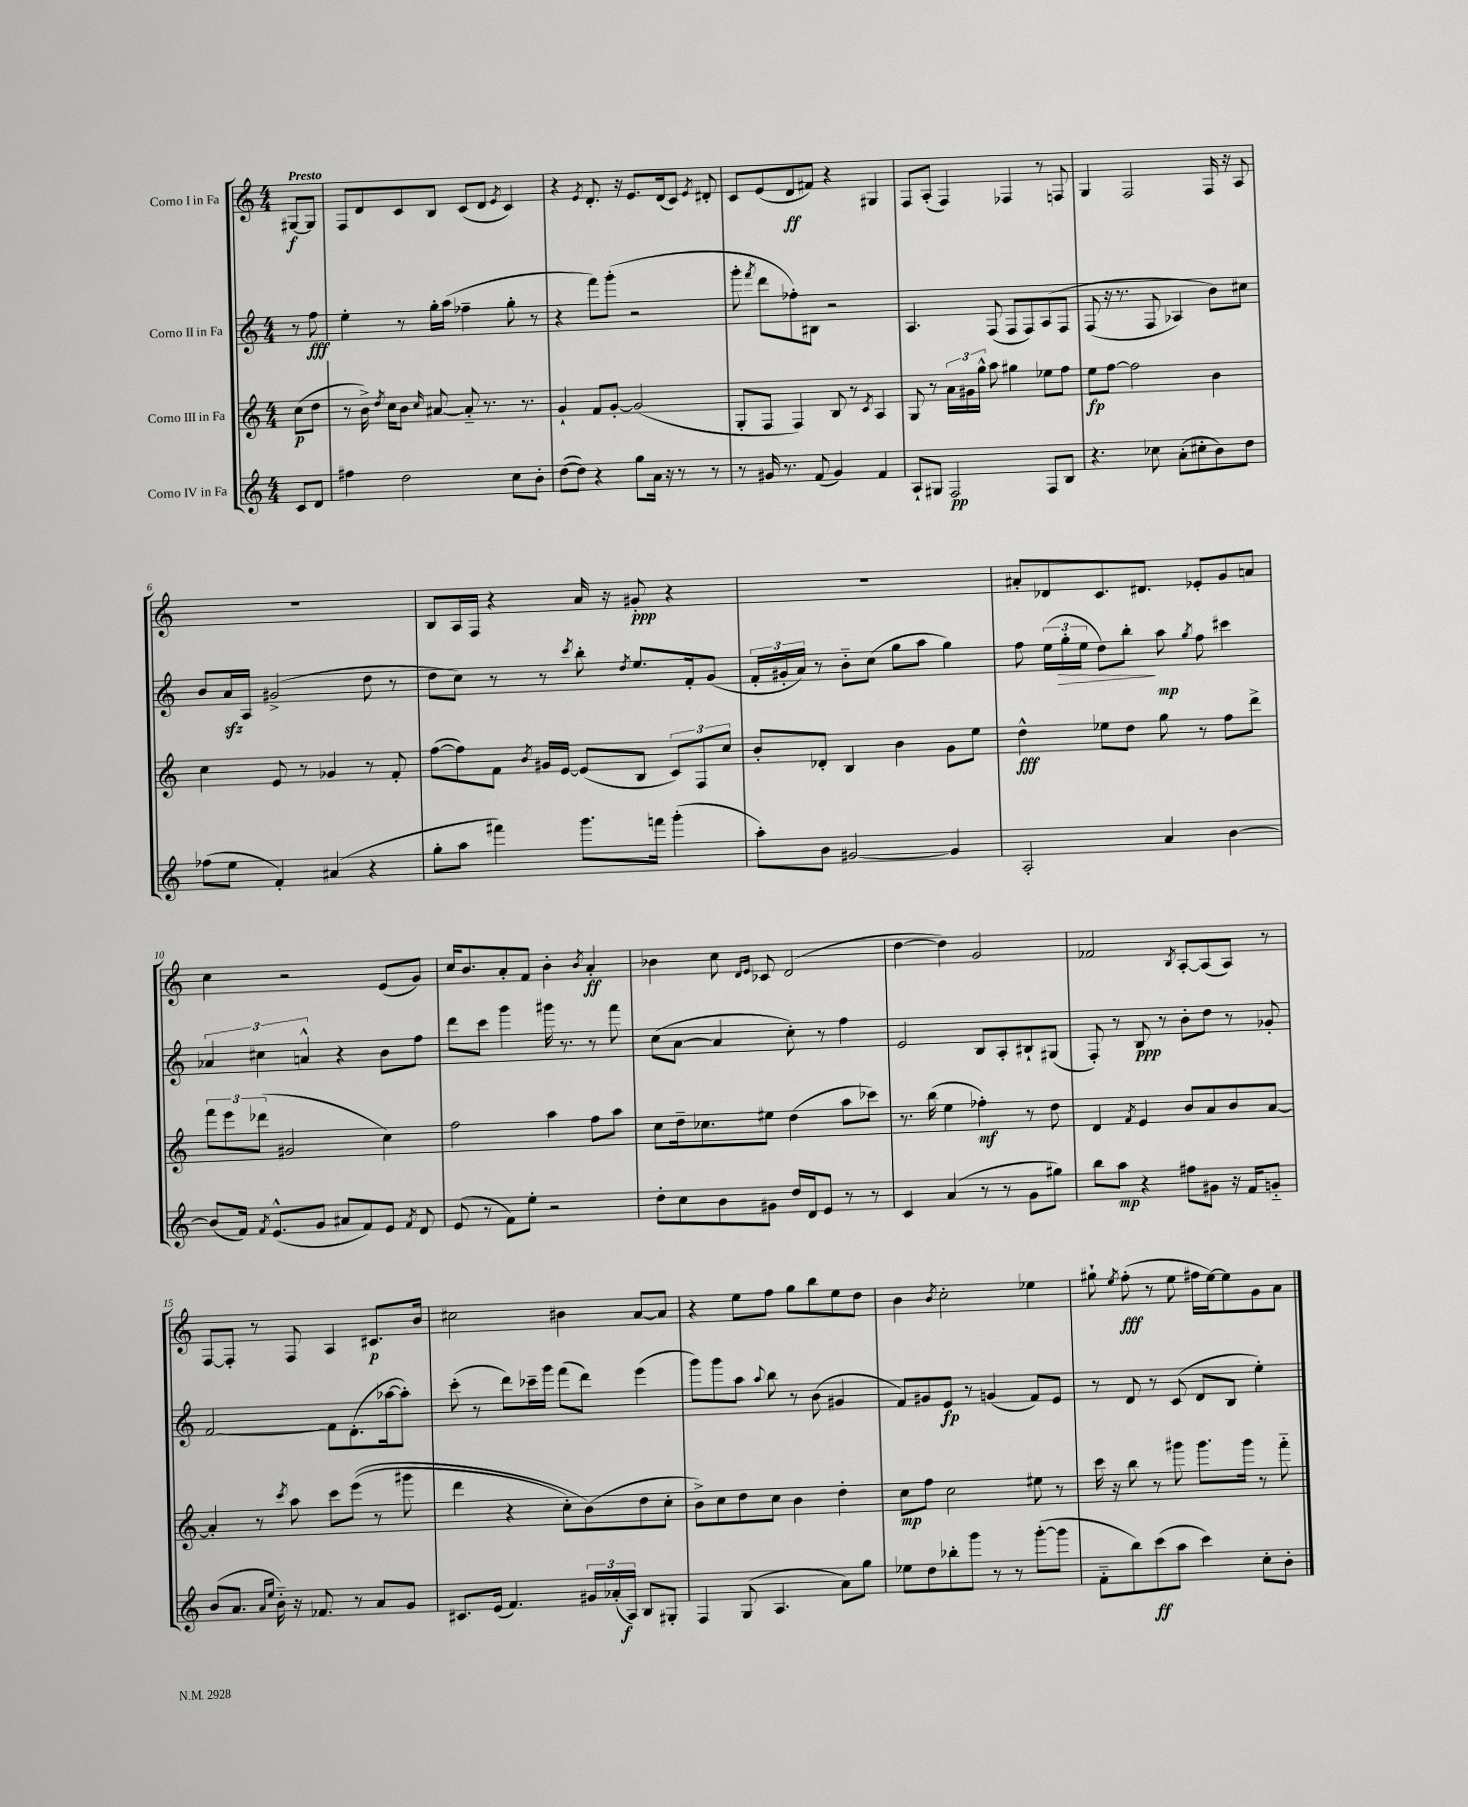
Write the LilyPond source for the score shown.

<<
\new StaffGroup <<
\new Staff = "s0" \with { instrumentName = "Corno I in Fa" } {
    \clef treble \key c \major \numericTimeSignature \time 4/4 \partial 4 \tempo "Presto"
    \autoBeamOff gis8[~\f gis8] |
    f8[ d'8 c'8 b8] c'8[( d'8] \acciaccatura { e'8 } c'4) |
    r4 \acciaccatura { e'8 } d'8.-. r16 e'8.[ d'16( c'8]) \acciaccatura { e'8 } dis'8-. |
    c'8[ e'8( d'8\ff fis'8]) r4 gis4 |
    f8[ a8]-.( f4) fes4 r8 f8 |
    g4 f2 f16 r16 a8 |
    R1 |
    b8[ a16 f16] r4 a'16 r16 gis'8-.\ppp r4 |
    R1 |
    ais'8[-. des'8 c'8. dis'8.] ees'8[-. g'8 a'8] |
    c''4 r2 e'8[( g'8]) |
    c''16[ b'8. a'8-. f'8] b'4-. \acciaccatura { b'8 } a'4-.\ff |
    bes'4 c''8 \grace { d'16[ e'16] } ces'8 d'2( |
    d''4~ d''4) g'2 |
    fes'2 \acciaccatura { b8 } a8[~-. a8( a8]) r8 |
    f8[~ f8]-. r8 f8 a4 cis'8.[\p b'16] |
    cis''2 bis'4 a'8[~ a'8] |
    r4 e''8[ f''8] g''8[ b''8 e''8 d''8] |
    b'4 \acciaccatura { b'8 } c''2-. ees''4 |
    gis''8-! \acciaccatura { e''8 } f''8-.\fff( r8 e''8 fis''16[ e''16~) e''8 g'8 a'8] \bar "|." |
}
\new Staff = "s1" \with { instrumentName = "Corno II in Fa" } {
    \clef treble \key c \major \numericTimeSignature \time 4/4 \partial 4
    \autoBeamOff r8 f''8\fff |
    e''4-. r8 g''16[-. a''16]( fes''4-- g''8-. r8 |
    r4 f'''8[) g'''8]-.( r2 |
    g'''8-. \acciaccatura { f'''8 } d'''8[ fes''8-.) bis8] r2 |
    a4. f8( f8[ f8) a8\( f8] |
    f8( r16 r8. f8 aes4) b'8[\) cis''8] |
    b'8[ a'16\sfz a16] gis'2->( d''8 r8 |
    d''8[ c''8]) r8 r8 \acciaccatura { c'''8 } b''8-. \acciaccatura { d''8 } e''8.[ f'16-. g'8]( |
    \tuplet 3/2 { f'16[-. gis'16-. a'16]) } r8 b'8[-_ c''8]( g''8[ a''8] g''4) |
    f''8 \tuplet 3/2 { e''16[( g''16-.\> e''16] } d''8[) b''8]-.\! a''8\mp \acciaccatura { g''8 } f''8 cis'''4 |
    \tuplet 3/2 { aes'4 cis''4 a'4-^ } r4 b'8[ f''8] |
    d'''8[ c'''8] g'''4 gis'''16 r8. r8 f'''8 |
    c''8[( a'8]~ a'4 c''8-.) r8 f''4 |
    e'2 b8[ a8-. bis8-! gis8]( |
    f8-.) r8 b8\ppp r8 b'8[-. d''8] r8 ges'8-. |
    f'2~ f'8[ d'8.-.( aes''16~ aes''8]-.) |
    c'''8-.( r8 d'''8[) ces'''16-- g'''16] f'''8[( d'''8]) e'''4( |
    g'''8[) g'''8 a''8] \appoggiatura { a''8 } b''8 r8 b'8( gis'4 |
    f'8[) gis'8 e'8]\fp r8 g'4( f'8[) e'8] |
    r8 d'8 r8 c'8( d'8[ b8] e''4-.) \bar "|." |
}
\new Staff = "s2" \with { instrumentName = "Corno III in Fa" } {
    \clef treble \key c \major \numericTimeSignature \time 4/4 \partial 4
    \autoBeamOff c''8[\p( d''8] |
    r8 b'16->) \acciaccatura { d''8 } c''16[ b'8] \grace { c''16 } ais'8~ ais'8-_ r8. r8. |
    g'4-! f'8[ g'8]~-. g'2( |
    g8[-. f8] f4) b8 r8 \acciaccatura { c'8 } a4 |
    g8 r8 \tuplet 3/2 { a'16[ gis'16 g''16]-^ } a''8 gis''4 ees''8[ f''8] |
    e''8[\fp f''8]~ f''2 b'4 |
    c''4 e'8 r8 ges'4 r8 f'8-. |
    f''8[~( f''8) f'8] \acciaccatura { b'8 } gis'16[ e'16]~ e'8[( b8] \tuplet 3/2 { c'8[) f8 c''8] } |
    b'8[-. des'8]-. b4 b'4 g'8[ e''8] |
    d''4-^\fff ees''8[ d''8] g''8 r8 f''8[ d'''8]-> |
    \tuplet 3/2 { f'''8[ e'''8 des'''8]( } gis'2 c''4) |
    f''2 a''4 f''8[ a''8] |
    c''8[ d''16-- ces''8. eis''8] d''4( a''8[ ces'''8]) |
    r8. b''16( e''4 fes''4-.\mf) r8 d''8 |
    d'4 \acciaccatura { f'8 } e'4 b'8[ a'8 b'8 a'8]~ |
    a'4-. r8 \acciaccatura { c'''8 } a''8 c'''8[ e'''8](\( r8 gis'''8 |
    d'''4 r4 c''8[-.) b'8(\) d''8 c''8]-. |
    b'8[->) c''8 d''8 c''8] b'4 d''4-. |
    c''8[\mp f''8] c''2 eis''8 r8 |
    c'''16 r16 b''8 r8 gis'''8 gis'''8.[ gis'''16] r8 f'''8-_ \bar "|." |
}
\new Staff = "s3" \with { instrumentName = "Corno IV in Fa" } {
    \clef treble \key c \major \numericTimeSignature \time 4/4 \partial 4
    \autoBeamOff c'8[ d'8] |
    fis''4 d''2 c''8[ b'8]-. |
    d''8[~( d''8]) r4 g''8[ a'16] r16 r8 r8 |
    r8 gis'16 r8. f'8( gis'4) f'4 |
    a8[-! gis8] f2\pp f8[ b8] |
    r4. ces''8 a'8[-.( cis''8-. b'8) d''8] |
    fes''8[( e''8] f'4-.) ais'4( r4 |
    g''8[-. a''8] fis'''4) g'''8.[ f'''16] g'''4-.( |
    a''8[-.) b'8] gis'2~ gis'4 |
    a2-. a'4 b'4~ |
    b'8[( f'16]) \acciaccatura { f'8 } e'8.[-^( g'8] ais'8[ f'8) e'8] \acciaccatura { f'8 } d'8 |
    e'8( r8 f'8[) e''8]-. r2 |
    d''8[-. c''8 b'8 gis'8] d''16[ d'16 e'8] r8 r8 |
    c'4 a'4( r8 r8 g'8[ gis''8]) |
    b''8[ a''8]\mp r4 fis''8[ gis'8] r16 f'16[ g'8]-_ |
    b'8[( a'8.] \grace { a'16[ e''16] } b'16-_) r16 fes'8. r8 a'8[ g'8] |
    cis'8.[ e'16]( f'4.) \tuplet 3/2 { gis'16[ aes'16-.( a16]\f) } b8[ gis8]-. |
    f4 g8( a4. a'8[) g''8] |
    ees''8[ d''8 bes''8-. g'''8] r8 r8 g'''8[~-.( g'''8] |
    f'8[-_ b''8) c'''8\ff( a''8] c'''4) c''8[-. b'8]-. \bar "|." |
}
>>
>>
